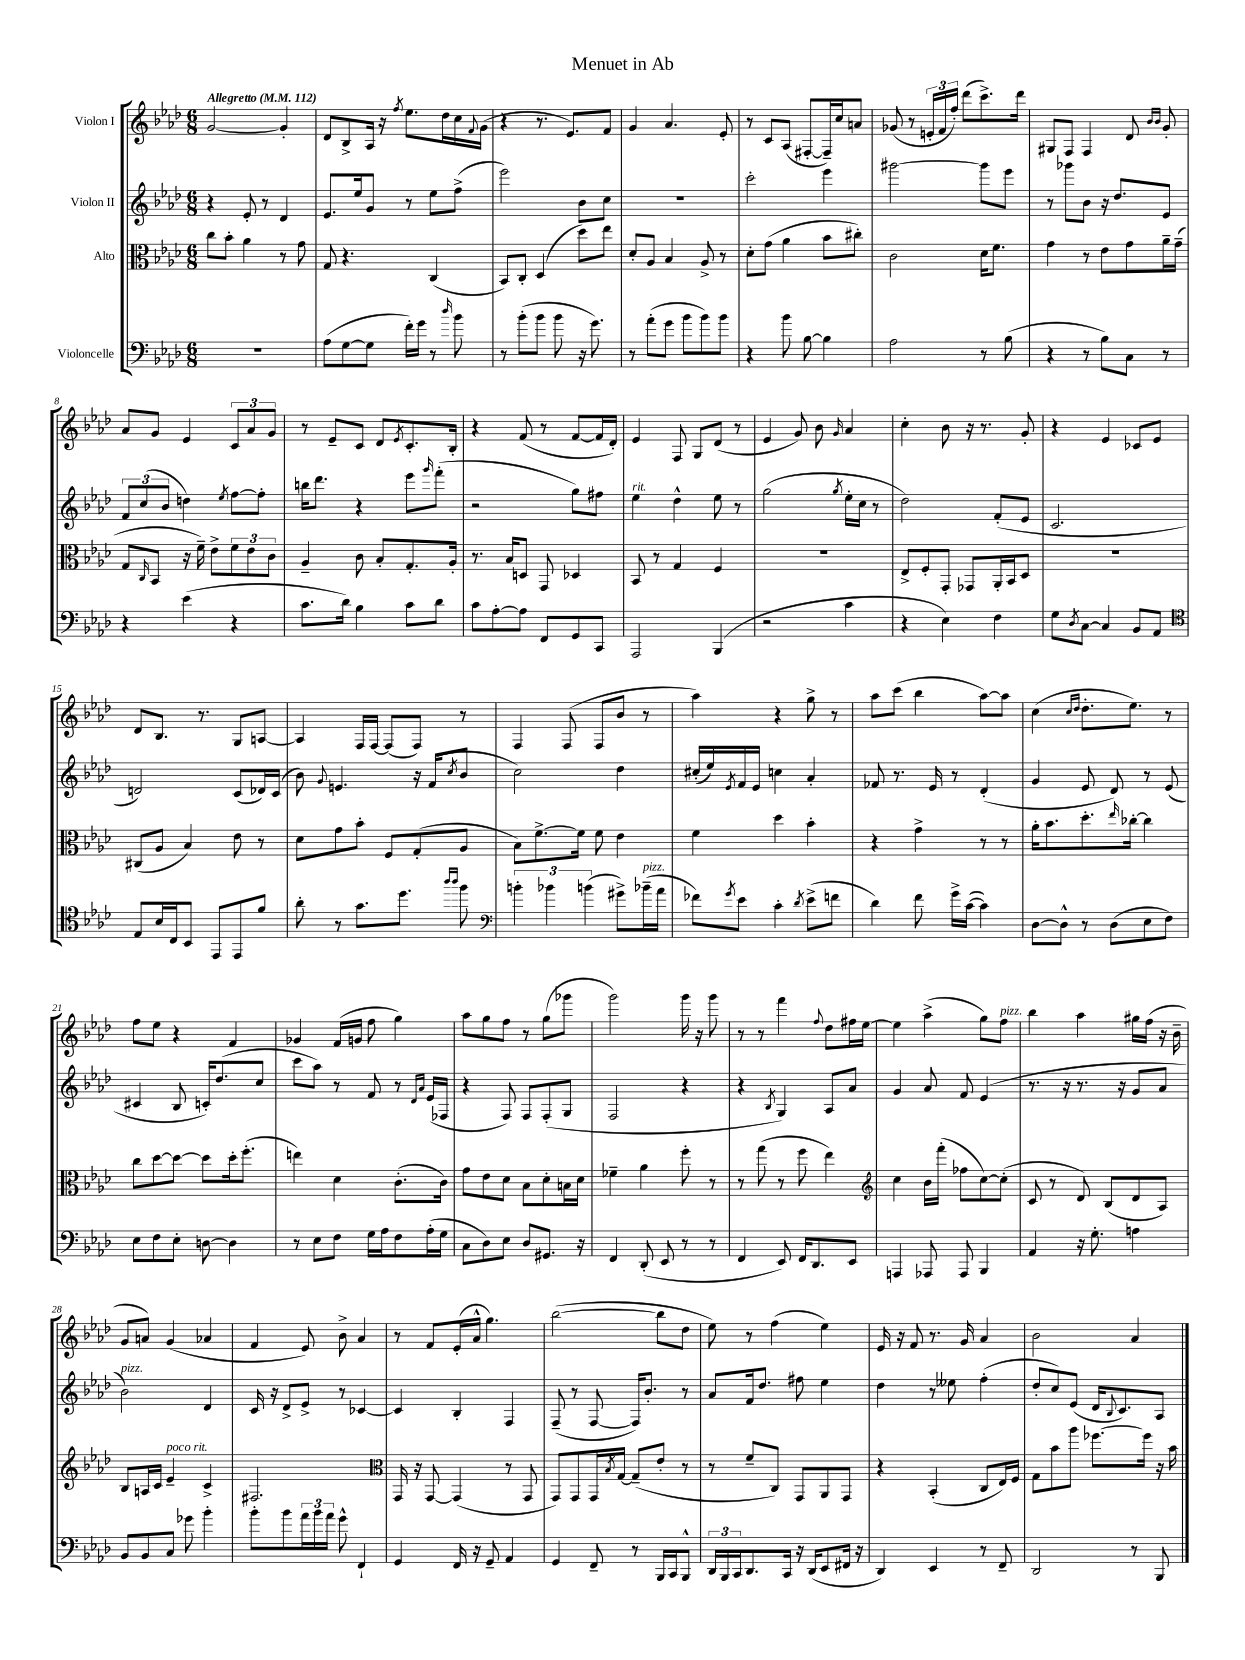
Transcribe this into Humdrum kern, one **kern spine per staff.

**kern	**kern	**kern	**kern
*part4	*part3	*part2	*part1
*staff4	*staff3	*staff2	*staff1
*I"Violoncelle	*I"Alto	*I"Violon II	*I"Violon I
*clefF4	*clefC3	*clefG2	*clefG2
*k[b-e-a-d-]	*k[b-e-a-d-]	*k[b-e-a-d-]	*k[b-e-a-d-]
*M6/8	*M6/8	*M6/8	*M6/8
*MM112	*MM112	*MM112	*MM112
=1	=1	=1	=1
!	!	!	!LO:TX:a:B:t=Allegretto
2.r	8cc\L	4r	[2g/
.	8b-'\J	.	.
.	4a-\	8e-'/	.
.	.	8r	.
.	8r	4d-/	4g'/]
.	8g\	.	.
=2	=2	=2	=2
(8A-\L	8G/	8.e-/L	8d-/L
[8G\	4.r	.	8B-^/
.	.	16ee-/k	.
8G\J]	.	8g/J	16A-/Jk
.	.	.	16r
.	.	.	8qff/
16f'\LL)	.	8r	8.ee-\L
16g\JJ	.	.	.
8r	(4C/	8ee-\L	.
.	.	.	16dd-\L
16qqdd-/	.	.	.
8b-\	.	(8ff^\J	16cc\
.	.	.	8qqf/
.	.	.	(16g\JJ
=3	=3	=3	=3
8r	8BB-/L)	2eee-\)	4r
(8b-'\L	8C'/J	.	.
8b-\J	(4D-/	.	8.r
8b-\	.	.	.
.	.	.	8.e-/L)
16r	8dd-\L)	8b-\L	.
8.g\)	.	.	.
.	8ee-\J	8cc\J	8f/J
=4	=4	=4	=4
8r	8d-'/L	2.r	4g/
(8a-'\L	8A-/J	.	.
8g\J	4B-/	.	4.a-/
8b-\L	.	.	.
8b-\)	8A-^/	.	.
8b-\J	8r	.	8e-'/
=5	=5	=5	=5
4r	8d-'\L	2ccc'\	8r
.	(8g\J	.	8c/L
8b-\	4a-\	.	(8A-/J
[8B-\	.	.	[8F#X'/L
4B-\]	8b-\L	4eee-\	16F#~/L])
.	.	.	16cc/J
.	8cc#X'\J)	.	8an/J
=6	=6	=6	=6
2A-\	2c\	[2ggg#X\	(8g-X/
.	.	.	8r
.	.	.	24en'/LL
.	.	.	24f/
.	.	.	24ff'/JJ)
.	.	.	(8ddd-\L
8r	16d-\KL	8ggg#\L]	8.ccc^\)
.	8.f\J	.	.
(8B-\	.	8eee-\J	.
.	.	.	16ddd-\Jk
=7	=7	=7	=7
4r	4g\	8r	8G#X/L
.	.	8ggg-X\L	8F/J
8r	8r	8b-\J	4F/
8B-\L)	8e-\L	16r	.
.	.	8.dd-/L	.
8C\J	8g\	.	8d-/
.	.	.	16qqb-/LL
.	.	.	16qqb-/JJ
8r	16a-~\L	8e-/J	8g'/
.	(16g~\JJ	.	.
!!LO:LB:g=z
=8	=8	=8	=8
4r	8G/L	12f/L	8a-/L
.	.	(12cc/	.
.	16qqC/	.	.
.	8BB-/J	.	8g/J
.	.	12b-/J	.
(4e-\	16r	4ddn\)	4e-/
.	16f~\)	.	.
.	8e-^\L	.	.
.	.	8qee-/	.
4r	12f\	[8ff\L	12c/L
.	12e-\	.	12a-/
.	.	8ff'\J]	.
.	12c\J	.	12g/J
=9	=9	=9	=9
8.c\L	4A-~/	16bbn\KL	8r
.	.	8.ddd-\J	.
.	.	.	8e-~/L
16d-\Jk)	.	.	.
4B-\	8c\	4r	8c/J
.	8B-'/L	.	8d-/L
.	.	.	8qe-/
8c\L	8.G'/	8eee-\L	8.c'/
.	.	16qqggg/	.
8d-\J	.	(8fff'\J	.
.	16A-'/Jk	.	16B-'/Jk
=10	=10	=10	=10
8c\L	8.r	2r	4r
[8A-'\	.	.	.
.	16B-/KL	.	.
8A-\J]	8Dn/J	.	(8f/
8FF/L	8GG/	.	8r
8GG/	4D-X/	8gg\L)	[8f/L
8CC/J	.	8ff#X\J	16f/L]
.	.	.	16d-'/JJ)
=11	=11	=11	=11
!	!	!LO:TX:a:i:t=rit.	!
2AAA-/	8BB-/	4ee-\	4e-/
.	8r	.	.
.	4G/	4dd-^^\	8F/
.	.	.	8G/L
(4BBB-/	4F/	8ee-\	(8d-/J
.	.	8r	8r
=12	=12	=12	=12
2r	2.r	(2gg\	4e-/
.	.	.	8g/)
.	.	.	8b-\
.	.	8qgg/	16qqg/
4c\	.	16ee-'\LL	4a-/
.	.	16cc\JJ	.
.	.	8r	.
=13	=13	=13	=13
4r	8E-^/L	2dd-\)	4cc'\
.	8F'/	.	.
4E-\)	8GG'/J	.	8b-\
.	8GG-X/L	.	16r
.	.	.	8.r
4F\	16AA-'/L	(8f'/L	.
.	16BB-/J	.	.
.	8D-/J	8e-/J	8g'/
=14	=14	=14	=14
8G\L	2.r	2.c/	4r
8qD-/	.	.	.
[8C\J	.	.	.
4C/]	.	.	4e-/
8BB-/L	.	.	8c-X/L
8AA-/J	.	.	8e-/J
!!LO:LB:g=z
=15	=15	=15	=15
*clefC4	*	*	*
8E-/L	(8C#X/L	2dn/)	8d-/L
16B-/L	8A-/J	.	8.B-/J
16C/J	.	.	.
8BB-/J	4B-/)	.	.
.	.	.	8.r
8EE-/L	.	.	.
8EE-/	8e-\	(8c/L	8G/L
8f/J	8r	16d-X/L)	[8An/J
.	.	(16c/JJ	.
=16	=16	=16	=16
8a-'\	8d-\L	8b-\)	4A/]
.	.	8qqg/	.
8r	8g\	4.en/	.
8.g\L	8b-'\J	.	16F/LL
.	.	.	[16F/JJ
.	8F/L	.	(8F/L]
8.dd-\J	.	.	.
.	(8G'/	16r	8F/J)
.	.	(16f/KL	.
16qqaa-/LL	.	.	.
16qqaa-/JJ	.	8qcc/	.
8ff\	8A-/J	8b-/J	8r
=17	=17	=17	=17
*clefF4	*	*	*
6bn'\	8B-\L)	2cc\)	4F/
.	[8.f^\	.	.
6b-X\	.	.	.
.	.	.	(8F/
.	16f\Jk]	.	.
(6bn\	.	.	.
.	8f\	.	8F/L
8g#X^\L)	4e-\	4dd-\	8b-/J
!LO:TX:a:i:t=pizz.	!	!	!
(16b-X~\L	.	.	8r
16a-\JJ	.	.	.
=18	=18	=18	=18
8f-X\L)	4f\	(16cc#X'/LL	4aa-\)
.	.	16ee-/)	.
8qg/	.	8qe-/	.
8e-\J	.	16f/	.
.	.	16e-/JJ	.
4c'\	4dd-\	4ccn\	4r
8qd-/	.	.	.
(8e-^\L	4b-'\	4a-'/	8gg^\
8fn\J	.	.	8r
=19	=19	=19	=19
4d-\)	4r	8f-X/	8aa-\L
.	.	8.r	(8ccc\J
8f\	4g^\	.	4bb-\
.	.	16e-/	.
16g^\LL	.	8r	.
([16c\JJ	.	.	.
4c\])	8r	(4d-'/	[8aa-\L)
.	8r	.	8aa-\J]
=20	=20	=20	=20
[8D-\L	16a-'\KL	4g/	(4cc\
.	8.b-\	.	.
8D-^^\J]	.	.	.
.	.	.	16qqcc/LL
.	.	.	16qqdd-/JJ
8r	8.dd-'\	8e-/	8.dd-'\L
(8D-\L	.	8d-/)	.
.	16qqee-/	.	.
.	[16cc-X'\Jk	.	8.ee-\J)
8E-\	4cc-\]	8r	.
8F\J)	.	(8e-/	8r
!!LO:LB:g=z
=21	=21	=21	=21
8E-\L	8cc\L	4c#X/	8ff\L
8F\	[8dd-\	.	8ee-\J
8E-'\J	8dd-\J_	8B-/	4r
[8Dn\	8dd-\L]	16cn'/KL)	.
.	.	(8.dd-/	.
4D\]	16dd-'\k	.	4f/
.	(8.ff'\J	.	.
.	.	8cc/J	.
=22	=22	=22	=22
8r	4een\)	8ccc\L	4g-X/
8E-\L	.	8aa-\J)	.
8F\J	4d-\	8r	(16f/LL
.	.	.	16gn/JJ
16G\LL	.	8f/	8ff\
16A-\J	.	.	.
8F\	(8.c'\L	8r	4gg\)
.	.	16qqd-/LL	.
.	.	16qqa-/JJ	.
(16A-'\L	.	(16e-/LL	.
16G\JJ	16c\Jk)	16F-X/JJ	.
=23	=23	=23	=23
8C\L	8g\L	4r	8aa-\L
8D-\)	8e-\	.	8gg\
8E-\J	8d-\J	8F/)	8ff\J
8D-/L	8B-\L	8F/L	8r
8.GG#X/J	8d-'\	(8F'/	(8gg\L
.	16Bn\L	8G/J	8ggg-X\J
16r	16d-\JJ	.	.
=24	=24	=24	=24
4FF/	4f-X~\	2F/	2ggg\)
(8DD-'/	4a-\	.	.
8EE-/	.	.	.
8r	8ff'\	4r	16ggg\
.	.	.	16r
8r	8r	.	8ggg\
=25	=25	=25	=25
4FF/	8r	4r	8r
.	(8gg\	.	8r
.	.	8qB-/	.
8EE-/)	8r	4G/)	4fff\
16FF/KL	8ff\	.	.
8.DD-/	.	.	.
.	.	.	8qqff/
.	4ee-\)	8A-/L	8dd-\L
8EE-/J	.	8a-/J	16ff#X\L
.	.	.	[16ee-\JJ
=26	=26	=26	=26
*	*clefG2	*	*
4AAAn/	4cc\	4g/	4ee-\]
8AAA-X/	16b-\LL	8a-/	(4aa-^\
.	(16fff'\JJ	.	.
8AAA-/	8ff-X\L	8f/	.
4BBB-/	[8cc\)	(4e-/	8gg\L)
!	!	!	!LO:TX:a:i:t=pizz.
.	(8cc'\J]	.	8ff\J
=27	=27	=27	=27
4AA-/	8c/	8.r	4bb-\
.	8r	.	.
.	.	16r	.
16r	8d-/)	8.r	4aa-\
8.G'\	.	.	.
.	(8B-/L	.	.
.	.	16r	.
4An\	8d-/	8g/L	16gg#X\LL
.	.	.	(16ff\JJ
.	8A-/J)	8a-/J	16r
.	.	.	16b-~\
!!LO:LB:g=z
=28	=28	=28	=28
!	!	!LO:TX:a:i:t=pizz.	!
8BB-/L	8B-/L	2b-\)	8g/L
8BB-/	16An/L	.	8an/J)
.	16c/JJ	.	.
!	!LO:TX:a:i:t=poco rit.	!	!
8C/J	4e-~/	.	(4g/
8g-X\	.	.	.
4b-'\	4c^/	4d-/	4a-X/
=29	=29	=29	=29
8b-'\L	2.F#X/	16c/	4f/
.	.	16r	.
8b-\	.	8d-^/L	.
24a-\L	.	8e-^/J	8e-/)
24b-\	.	.	.
24a-\JJ	.	.	.
8g^^\	.	8r	8b-^\
4FF`/	.	[4c-X/	4a-/
=30	=30	=30	=30
*	*clefC3	*	*
4GG/	16GG/	4c-/]	8r
.	16r	.	.
.	[8GG/	.	8f/L
16FF/	(4GG/]	4B-'/	(16e-'/L
16r	.	.	16a-^^/JJ
8GG~/	.	.	4.gg\)
4AA-/	8r	4F/	.
.	8GG/	.	.
=31	=31	=31	=31
4GG/	8GG/L)	(8F~/	([2bb-\
.	8GG/	8r	.
8FF~/	16GG/L	[8F/	.
.	8qB-/	.	.
.	[16G/JJ	.	.
8r	(8G~/L]	16F/KL])	.
.	.	8.b-'/J	.
16BBB-/LL	8e-'/J	.	8bb-\L]
16CC/J	.	.	.
8BBB-^^/J	8r	8r	8dd-\J
=32	=32	=32	=32
24DD-/LL	8r	8a-/L	8ee-\)
24BBB-/	.	.	.
24CC/J	.	.	.
8.DD-/	8f~/L	16f/k	8r
.	.	8.dd-/J	.
.	8C/J)	.	(4ff\
16CC/Jk	.	.	.
16r	8GG/L	8ff#X\	.
(16DD-/KL	.	.	.
8EE-/	8AA-/	4ee-\	4ee-\)
16FF#X/Jk	8GG/J	.	.
16r	.	.	.
=33	=33	=33	=33
4DD-/)	4r	4dd-\	16e-/
.	.	.	16r
.	.	.	8f/
4EE-/	(4BB-'/	8r	8.r
.	.	8ee--X\	.
.	.	.	16g/
8r	8C/L	(4ff'\	4a-/
8FF~/	16E-/L)	.	.
.	16F/JJ	.	.
=34	=34	=34	=34
2DD-/	8G\L	8dd-'/L	2b-\
.	8b-\	8cc/)	.
.	8aa-\J	(8e-/J	.
.	[8.ff-X\L	16d-/KL	.
.	.	8qqB-/	.
.	.	8.c/)	.
8r	.	.	4a-/
.	16ff-\Jk]	.	.
8BBB-/	16r	8A-/J	.
.	16b-\	.	.
==	==	==	==
*-	*-	*-	*-
